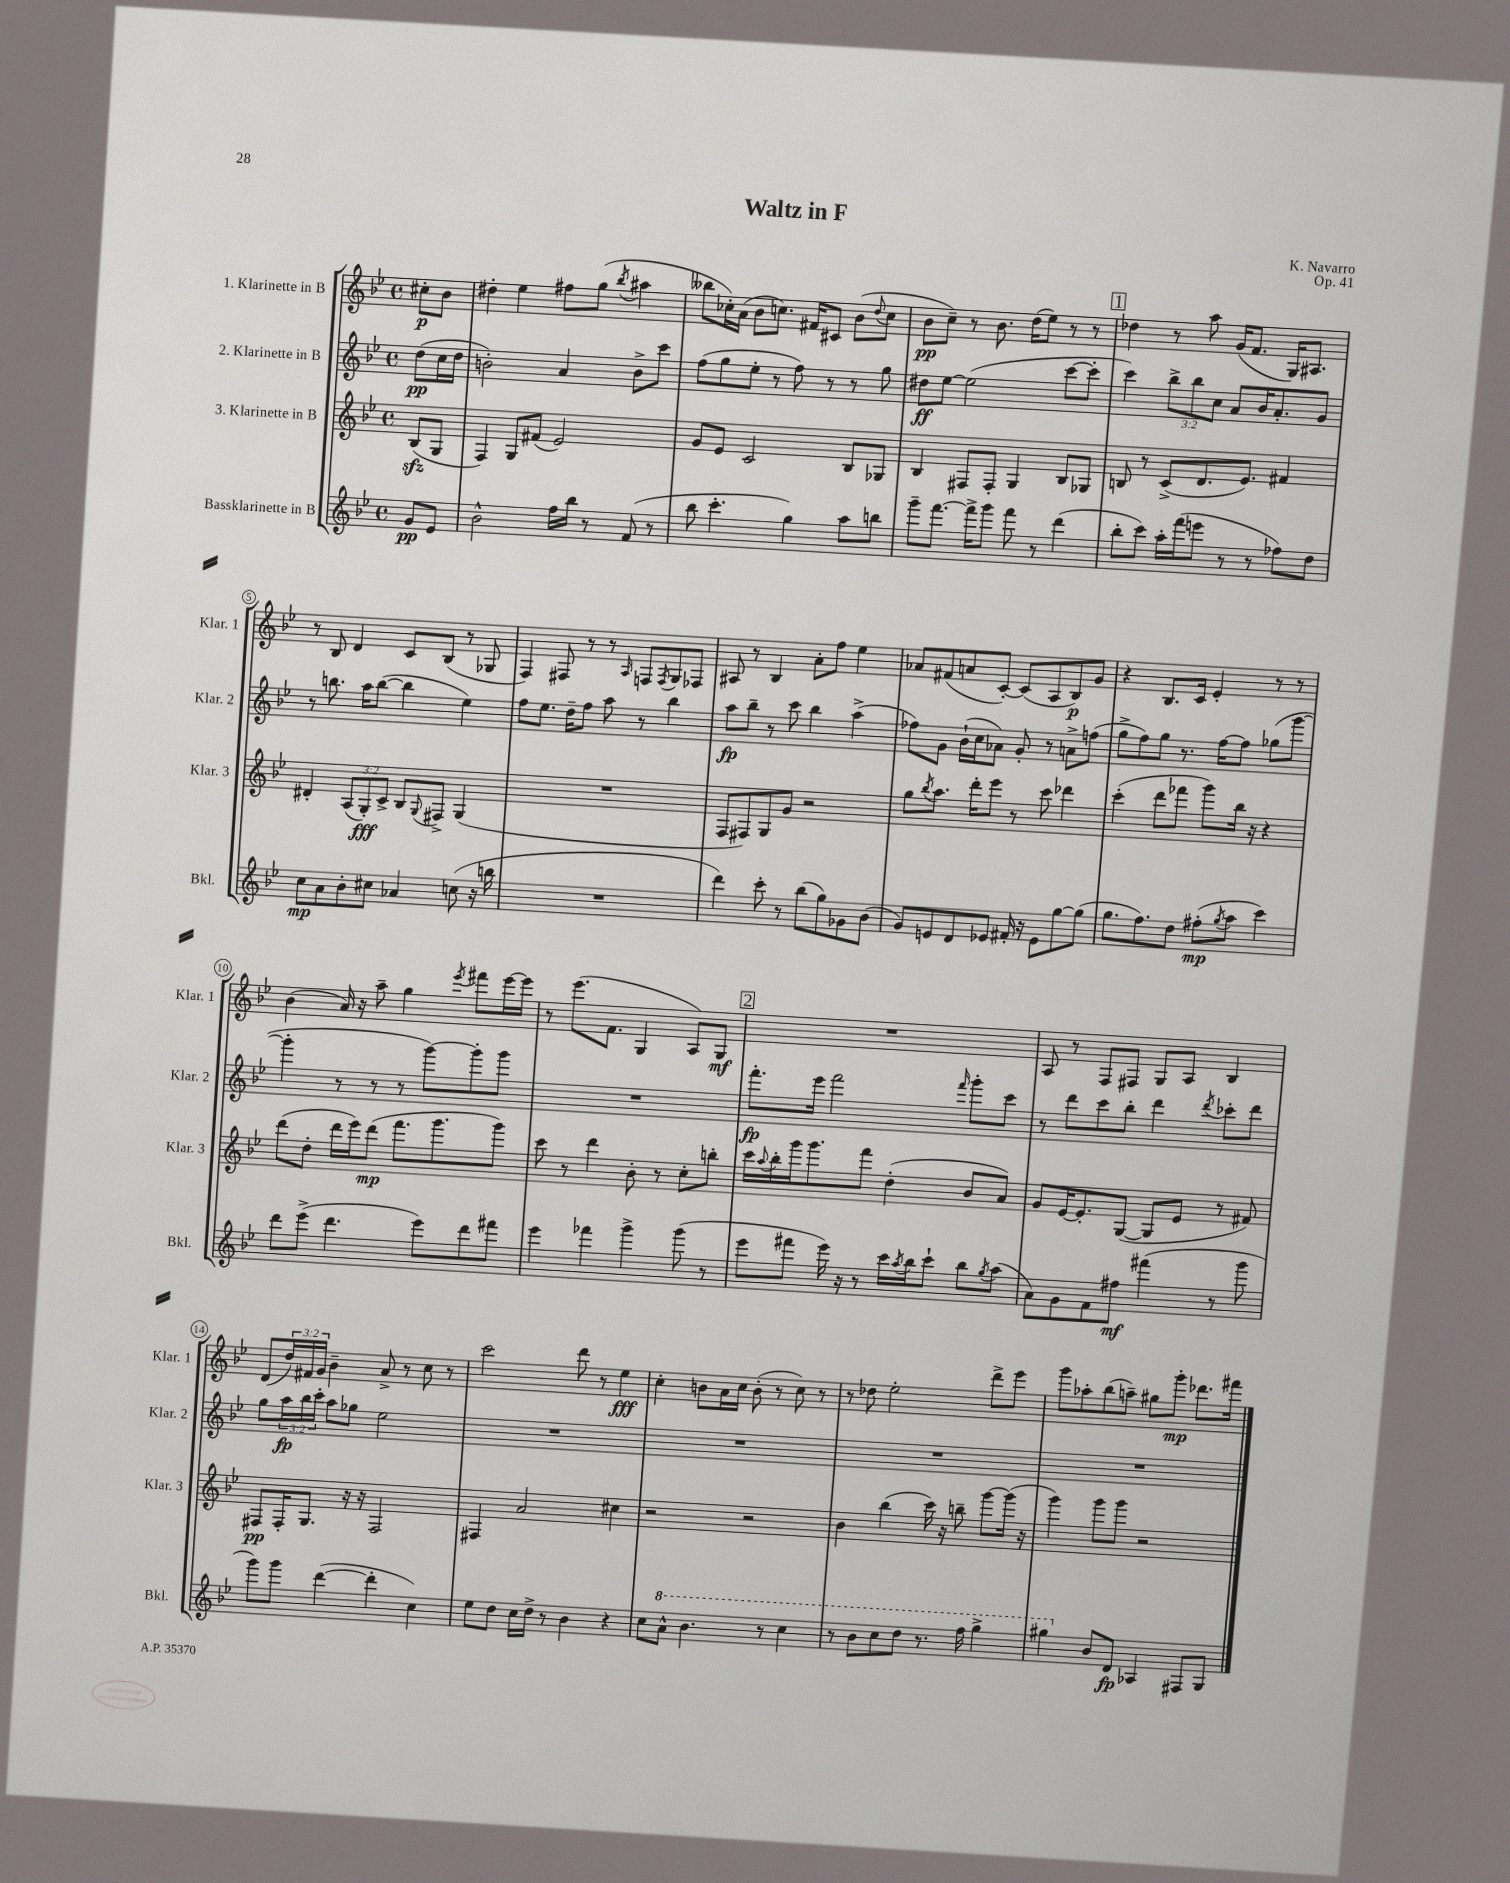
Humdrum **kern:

**kern	**dynam	**kern	**dynam	**kern	**dynam	**kern	**dynam
*part4	*part4	*part3	*part3	*part2	*part2	*part1	*part1
*staff4	*staff4	*staff3	*staff3	*staff2	*staff2	*staff1	*staff1
*I"Bassklarinette in B	*	*I"3. Klarinette in B	*	*I"2. Klarinette in B	*	*I"1. Klarinette in B	*
*I'Bkl.	*	*I'Klar. 3	*	*I'Klar. 2	*	*I'Klar. 1	*
*clefG2	*	*clefG2	*	*clefG2	*	*clefG2	*
*k[b-e-]	*	*k[b-e-]	*	*k[b-e-]	*	*k[b-e-]	*
*M4/4	*	*M4/4	*	*M4/4	*	*M4/4	*
*met(c)	*	*met(c)	*	*met(c)	*	*met(c)	*
=	=	=	=	=	=	=	=
8g/L	pp	(8B-zz/L	.	(8dd\L	pp	8cc#X'\L	p
8e-/J	.	8G/J	.	16cc\L	.	8b-\J	.
.	.	.	.	16dd\JJ	.	.	.
=1	=1	=1	=1	=1	=1	=1	=1
2b-^^\	.	4F/)	.	2bn'\)	.	4dd#X'\	.
.	.	8G/L	.	.	.	4ee-\	.
.	.	(8f#X/J	.	.	.	.	.
16ff\LL	.	2e-/)	.	4a/	.	8ff#X\L	.
16bb-\JJ	.	.	.	.	.	.	.
8r	.	.	.	.	.	(8gg\J	.
.	.	.	.	.	.	8qbb-/	.
(8f/	.	.	.	8b^\L	.	4aa#X\	.
8r	.	.	.	8ccc\J	.	.	.
=2	=2	=2	=2	=2	=2	=2	=2
8bb-\	.	8g/L	.	(8ff\L	.	8bb--X\L	.
4.ccc'\	.	8e-/J	.	8gg\	.	16cc-X'\L)	.
.	.	.	.	.	.	(16a\JJ	.
.	.	2c/	.	8ee-'\J	.	8b-\L	.
.	.	.	.	8r	.	8.ccn\J)	.
4gg\)	.	.	.	8ff\)	.	.	.
.	.	.	.	.	.	16f#X/KL	.
.	.	.	.	8r	.	8c#X/J	.
8aa\L	.	8B-/L	.	8r	.	(8b-\L	.
.	.	.	.	.	.	8qqdd/	.
8bbn\J	.	8G-X/J	.	8gg\	.	8cc\J	.
=3	=3	=3	=3	=3	=3	=3	=3
8ggg~\L	.	4B-/	.	8dd#X\L	ff	8b-\L	pp
[8.fff\J	.	.	.	[8ee-\J	.	8cc~\J)	.
.	.	8F#X/L	.	(2ee-\]	.	8r	.
16fff^\KL]	.	.	.	.	.	.	.
8ggg\J	.	8F#'/J	.	.	.	8.b-\	.
8fff\	.	4G/	.	.	.	.	.
.	.	.	.	.	.	(16dd\KL	.
8r	.	.	.	.	.	8ee-\J)	.
(4ddd\	.	8B-/L	.	[8ccc\L	.	8r	.
.	.	8G-X/J	.	8ccc'\J]	.	8r	.
!!LO:REH:place=s1:t=1
=4	=4	=4	=4	=4	=4	=4	=4
8bb-'\L	.	8Bn/	.	4ccc\)	.	4dd-X\	.
8ccc\J)	.	8r	.	.	.	.	.
16aa'\LL	.	(8c^/L	.	12bb-^\L	.	8r	.
(16fff\J	.	.	.	.	.	.	.
.	.	.	.	12bb-\	.	.	.
8eeen\J	.	8.d/	.	.	.	8aa\	.
.	.	.	.	12cc\J	.	.	.
8r	.	.	.	8a/L	.	(16g/KL	.
.	.	8.e-/J)	.	.	.	8.f/J	.
8r	.	.	.	16b-/K	.	.	.
.	.	.	.	8.a'/	.	.	.
8ff-X\L)	.	4f#X/	.	.	.	16G/KL)	.
.	.	.	.	.	.	8.A#X/J	.
8dd\J	.	.	.	8g/J	.	.	.
!!LO:LB:g=z
=5	=5	=5	=5	=5	=5	=5	=5
8cc\L	mp	4d#X'/	.	8r	.	8r	.
8a\	.	.	.	8.bbn\	.	8B-/	.
8b-'\	.	(12A/L	.	.	.	4d/	.
.	.	.	.	16aa\KL	.	.	.
.	.	12G'/)	fff	.	.	.	.
8cc#X\J	.	.	.	([8bb\J	.	.	.
.	.	12c^/J	.	.	.	.	.
4a-X/	.	8B-/L	.	4bb\]	.	8c/L	.
.	.	8qqG/	.	.	.	.	.
.	.	8F#X^/J	.	.	.	(8B-/J	.
(8ccn\	.	(4G/	.	4ee-\)	.	8r	.
16r	.	.	.	.	.	8G-X/	.
16bbn\	.	.	.	.	.	.	.
=6	=6	=6	=6	=6	=6	=6	=6
1r	.	1r	.	8ff\L	.	4F/)	.
.	.	.	.	8.ee-\J	.	.	.
.	.	.	.	.	.	8F#X/	.
.	.	.	.	16dd~\KL	.	.	.
.	.	.	.	8ff\J	.	8r	.
.	.	.	.	8aa\	.	8r	.
.	.	.	.	.	.	16qqA/	.
.	.	.	.	8r	.	8Fn/L	.
.	.	.	.	.	.	8qF/	.
.	.	.	.	4bb-\	.	8G/	.
.	.	.	.	.	.	8F-X/J	.
=7	=7	=7	=7	=7	=7	=7	=7
4ddd\)	.	8F/L	.	8aa\L	fp	8A#X/	.
.	.	8F#X/)	.	8bb-~\J	.	8r	.
8ccc'\	.	8G/	.	8r	.	4B-/	.
8r	.	8g/J	.	8ccc\	.	.	.
(8bb-\L	.	2r	.	4bb-\	.	8a'\L	.
8gg\)	.	.	.	.	.	8ff\J	.
8g-X\	.	.	.	(4aa^\	.	4ee-\	.
(8b-\J	.	.	.	.	.	.	.
=8	=8	=8	=8	=8	=8	=8	=8
8g/L)	.	8gg\L	.	8ff-X\L)	.	8a-X/L	.
.	.	8qbb-/	.	.	.	.	.
8en/	.	8.aa\J	.	8g\J	.	(8f#X/	.
8d/	.	.	.	(16b-`\LL	.	8an/	.
.	.	16ddd'\KL	.	16cc\J	.	.	.
8e-X/J	.	8eee-\J	.	8a-X\J)	.	[8c'/J)	.
16f#X'/	.	8r	.	8g'/	.	(8c/L]	.
16r	.	.	.	.	.	.	.
8e-\L	.	8ccc\	.	8r	.	8A/	.
[8gg\	.	4ddd-X\	.	8an^\L	.	8B-/)	p
(8gg\J]	.	.	.	(8ffn\J	.	8g/J	.
=9	=9	=9	=9	=9	=9	=9	=9
8.gg\L	.	(4ccc'\	.	8gg^\L	.	4r	.
.	.	.	.	8ff\)	.	.	.
8.ff\)	.	.	.	.	.	.	.
.	.	8ddd\L	.	8gg\J	.	8.B-/L	.
8dd\J	.	8fff-X\J	.	8.r	.	.	.
.	.	.	.	.	.	16c/Jk	.
(8ff#X'\L	mp	8ggg\L)	.	.	.	4e-'/	.
.	.	.	.	[16ff\KL	.	.	.
8qgg/	.	.	.	.	.	.	.
8aa\J	.	16bb-\Jk	.	8ff\J]	.	.	.
.	.	16r	.	.	.	.	.
4ccc\)	.	4r	.	(8gg-X\L	.	8r	.
.	.	.	.	[8ggg\J	.	8r	.
!!LO:LB:g=z
=10	=10	=10	=10	=10	=10	=10	=10
8ddd\L	.	(8ddd\L	.	4ggg'\]	.	(4b-\	.
(8eee-^\J	.	8dd'\J	.	.	.	.	.
4.ddd\	.	16ddd\LL	.	8r	.	16a/)	.
.	.	16eee-\J)	.	.	.	16r	.
.	.	(8ddd\J	mp	8r	.	8aa~\	.
.	.	8.fff\L	.	8r	.	4gg\	.
8eee-\L)	.	.	.	[8ggg\L)	.	.	.
.	.	8.ggg\	.	.	.	.	.
.	.	.	.	.	.	8qeee-/	.
8ddd\	.	.	.	8ggg'\]	.	8fff#X\L	.
8fff#X\J	.	8ggg\J)	.	8ggg\J	.	[16eee-\L	.
.	.	.	.	.	.	16eee-\JJ]	.
=11	=11	=11	=11	=11	=11	=11	=11
4eee-\	.	8ccc\	.	1r	.	8r	.
.	.	8r	.	.	.	(8.eee-\L	.
4fff-X\	.	4ddd\	.	.	.	.	.
.	.	.	.	.	.	8.f\J	.
4ggg^\	.	8b-'\	.	.	.	4G/	.
.	.	8r	.	.	.	.	.
(8ggg\	.	8cc'\L	.	.	.	8A/L)	.
8r	.	8bbn'\J	.	.	.	8G/J	mf
!!LO:REH:place=s1:t=2
=12	=12	=12	=12	=12	=12	=12	=12
8eee-\L	.	16ccc\LL	.	8.fff'\L	fp	1r	.
.	.	8qqaa/	.	.	.	.	.
.	.	16bb-'\	.	.	.	.	.
8fff#X\J	.	16ggg\J	.	.	.	.	.
.	.	8.ggg\	.	16eee-\Jk	.	.	.
16eee-\)	.	.	.	2fff\	.	.	.
16r	.	.	.	.	.	.	.
8r	.	8fff\J	.	.	.	.	.
16ccc\LL	.	(4dd'\	.	.	.	.	.
8qaa/	.	.	.	.	.	.	.
16bb-\J	.	.	.	.	.	.	.
8ccc`\J	.	.	.	.	.	.	.
.	.	.	.	16qqfff/	.	.	.
8bb-\L	.	8b-/L	.	8ggg'\L	.	.	.
8qgg/	.	.	.	.	.	.	.
(8aa\J	.	8a/J)	.	8ccc\J	.	.	.
=13	=13	=13	=13	=13	=13	=13	=13
8a\L)	.	8g/L	.	8r	.	8A/	.
8g\	.	[16e-/K	.	8ddd\L	.	8r	.
.	.	8.e-'/]	.	.	.	.	.
8f\	.	.	.	8ccc\	.	8F/L	.
8ff#X\J	mf	([8G/J	.	8bb-'\J	.	8F#X/J	.
(4fff#X\	.	8G/L]	.	4ddd\	.	8G/L	.
.	.	8e-/J	.	.	.	8A/J	.
.	.	.	.	8qddd/	.	.	.
8r	.	8r	.	8ccc-X'\L	.	4B-/	.
8ggg\	.	8f#X/)	.	8ddd\J	.	.	.
!!LO:LB:g=z
=14	=14	=14	=14	=14	=14	=14	=14
8ggg\L)	.	8F#X/L	pp	8gg\L	.	(8d/L	.
8ggg\J	.	16F#'/K	.	24aa\L	fp	24dd/L)	.
.	.	.	.	24bb-\	.	24f#X/	.
.	.	8.G/J	.	.	.	.	.
.	.	.	.	24ccc'\JJ	.	24g/JJ	.
([4ddd\	.	.	.	8aa\L	.	4b-~\	.
.	.	16r	.	8gg-X\J	.	.	.
.	.	16r	.	.	.	.	.
4ddd'\]	.	2F#/	.	2ee-\	.	8a^/	.
.	.	.	.	.	.	8r	.
4cc\)	.	.	.	.	.	8cc\	.
.	.	.	.	.	.	8r	.
=15	=15	=15	=15	=15	=15	=15	=15
8ee-\L	.	4F#X/	.	1r	.	2ccc\	.
8dd\J	.	.	.	.	.	.	.
16cc\LL	.	2a/	.	.	.	.	.
16dd^\JJ	.	.	.	.	.	.	.
8r	.	.	.	.	.	.	.
4b-\	.	.	.	.	.	8ddd\	.
.	.	.	.	.	.	8r	.
4r	.	4cc#X\	.	.	.	4ee-\	fff
=16	=16	=16	=16	=16	=16	=16	=16
8cc\L	.	2r	.	1r	.	4cc'\	.
*8va	*	*	*	*	*	*	*
8aa^^\J	.	.	.	.	.	.	.
4.bb-\	.	.	.	.	.	8bn\L	.
.	.	.	.	.	.	16a\L	.
.	.	.	.	.	.	16cc\JJ	.
.	.	2r	.	.	.	(8b'\	.
8r	.	.	.	.	.	8r	.
4ccc\	.	.	.	.	.	8cc\)	.
.	.	.	.	.	.	8r	.
=17	=17	=17	=17	=17	=17	=17	=17
8r	.	4b-\	.	1r	.	8r	.
8bb-\L	.	.	.	.	.	8dd-X\	.
8ccc\	.	(4bb-\	.	.	.	2ee-'\	.
8ddd\J	.	.	.	.	.	.	.
8.r	.	16ccc\)	.	.	.	.	.
.	.	16r	.	.	.	.	.
.	.	8bbn~\	.	.	.	.	.
16fff\	.	.	.	.	.	.	.
4ggg^\	.	[8ggg\L	.	.	.	8ddd^\L	.
.	.	(16ggg\Jk]	.	.	.	8eee-\J	.
.	.	16r	.	.	.	.	.
=18	=18	=18	=18	=18	=18	=18	=18
4ggg#X\	.	4ggg\)	.	1r	.	8ggg\L	.
.	.	.	.	.	.	8aa-X'\	.
*X8va	*	*	*	*	*	*	*
8b-/L	.	8ggg\L	.	.	.	(8bb-\	.
8d/J	fp	8ggg\J	.	.	.	8aan~\J)	.
4A-X/	.	2r	.	.	.	8gg#X\L	.
.	.	.	.	.	.	8ggg'\J	mp
8F#X/L	.	.	.	.	.	8.ddd-X\L	.
8G/J	.	.	.	.	.	.	.
.	.	.	.	.	.	16fff#X\Jk	.
==	==	==	==	==	==	==	==
*-	*-	*-	*-	*-	*-	*-	*-
